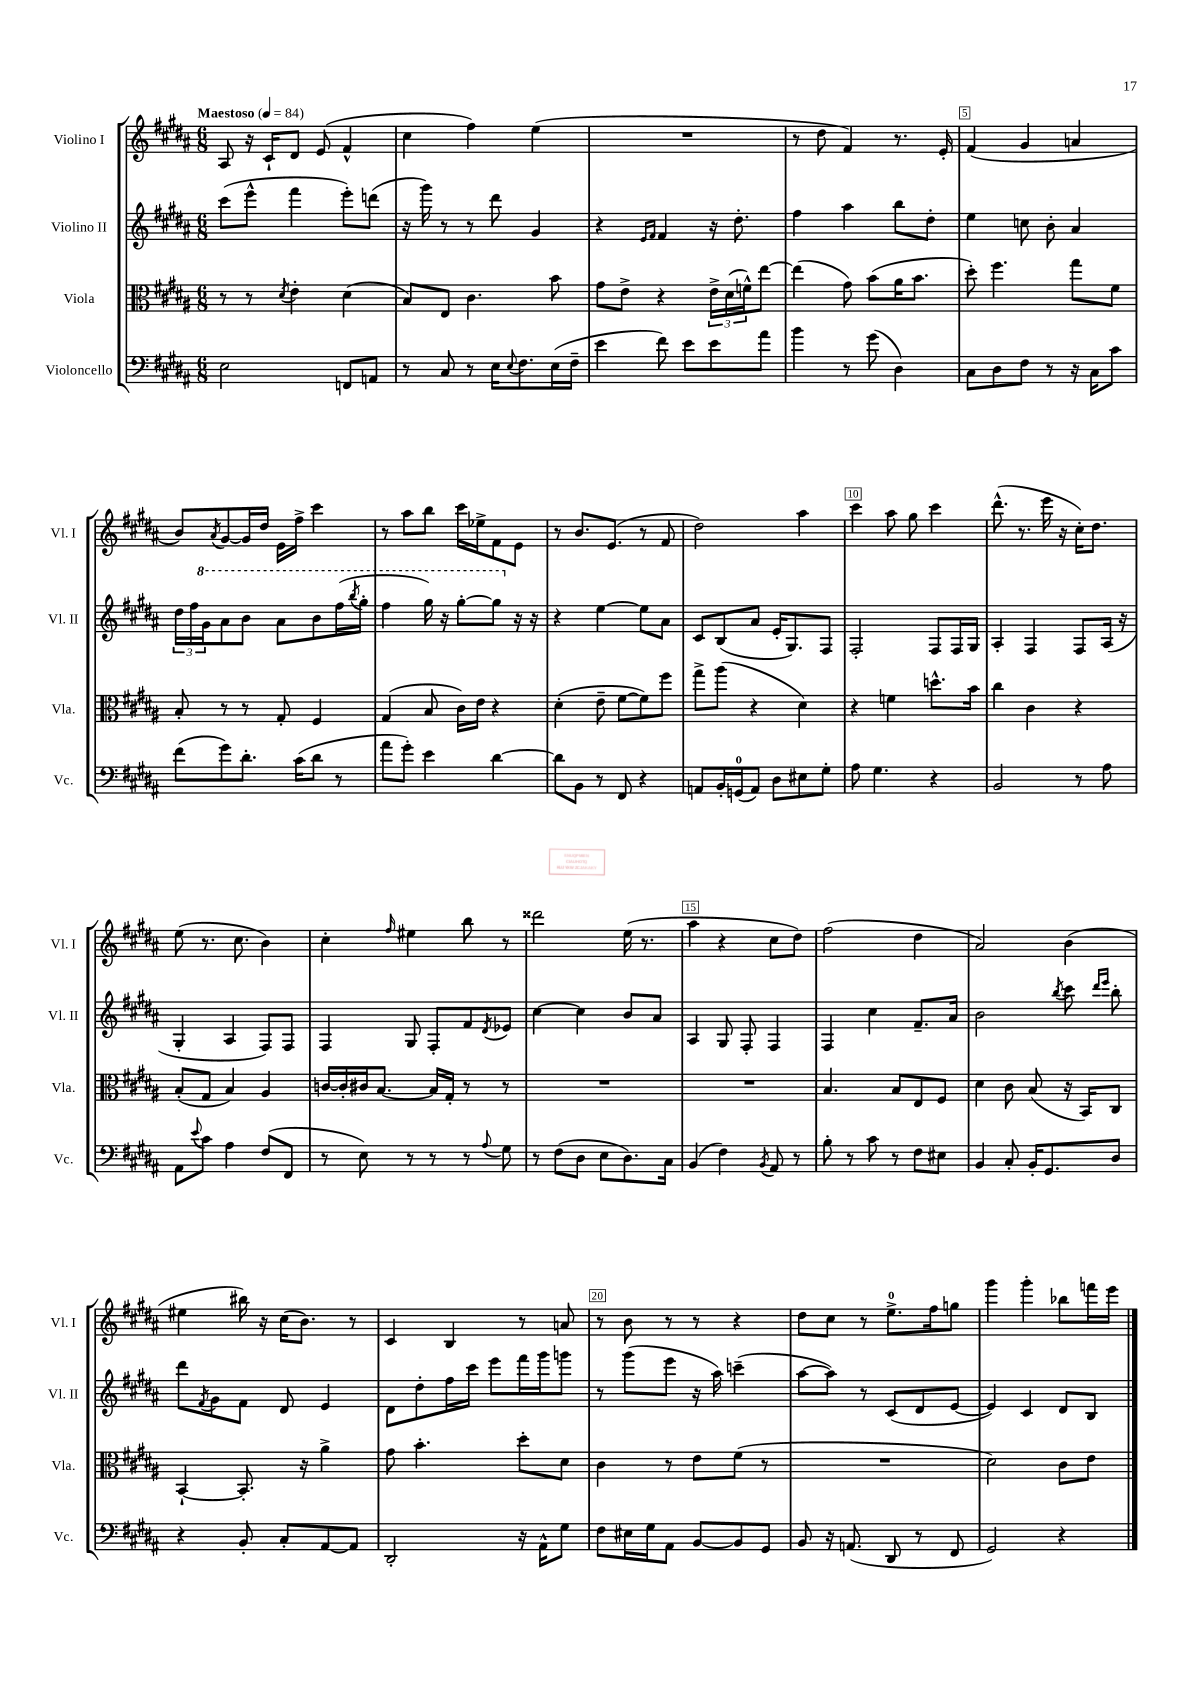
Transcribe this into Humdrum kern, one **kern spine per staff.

**kern	**kern	**kern	**kern
*staff4	*staff3	*staff2	*staff1
*clefF4	*clefC3	*clefG2	*clefG2
*k[f#c#g#d#a#]	*k[f#c#g#d#a#]	*k[f#c#g#d#a#]	*k[f#c#g#d#a#]
*M6/8	*M6/8	*M6/8	*M6/8
*MM84	*MM84	*MM84	*MM84
2E\	8r	(8ccc#\L	8A#/
.	8r	8eee^^\J	16r
.	.	.	16c#`/LK
.	8qd#/	.	.
.	4e'\	4fff#\	8d#/J
.	.	.	(8e/
8FF/L	(4d#\	8eee'\L)	4f#^^/
8AA/J	.	(8ddd\J	.
=	=	=	=
8r	8B/L)	16r	4cc#\
.	.	16ggg#\)	.
8C#/	8E/J	8r	.
8r	4.c#\	8r	4ff#\)
16E\LK	.	8ddd#\	.
8qqE/	.	.	.
8.F#\	.	.	.
.	.	4g#/	(4ee\
(16E\L	8b\	.	.
16F#~\JJ	.	.	.
=	=	=	=
4e\	8g#\L	4r	2.r
.	8e^\J	.	.
.	.	16qqe/LL	.
.	.	16qqf#/JJ	.
8f#\)	4r	4f#/	.
8e\L	.	.	.
8e\	24e^\LL	16r	.
.	(24d#\	.	.
.	.	8.dd#'\	.
.	24f^^\J)	.	.
8a#\J	[8ee\J	.	.
=	=	=	=
4b\	(4ee\]	4ff#\	8r
.	.	.	8dd#\
8r	8g#\)	4aa#\	4f#/)
(8g#\	(8b\L	.	.
4D#\)	16a#\K	8bb\L	8.r
.	8.b\J	.	.
.	.	8dd#'\J	.
.	.	.	16e'/
=	=	=	=
8C#\L	8dd#'\)	4ee\	(4f#/
8D#\	4.ff#\	.	.
8F#\J	.	8cc\	4g#/
8r	.	8b'\	.
16r	8gg#\L	4a#/	4a/
16C#\LK	.	.	.
8c#\J	8f#\J	.	.
=	=	=	=
(8f#\L	8B'/	24dd#\LL	8b/L)
.	.	24ff#\	.
.	.	24gg#\J	.
.	.	.	8qa#/
8g#\)	8r	8aa#\	[8g#/
8.d#'\J	8r	8bb\J	16g#/]L
.	.	.	16dd#/JJ
.	8G#'/	8aa#\L	16e\LL
(16c#\LK	.	.	16ff#^\JJ
8d#\J	4F#/	8bb\	4ccc#\
8r	.	(16fff#\L	.
.	.	8qbbb/	.
.	.	16ggg#'\JJ	.
=	=	=	=
8a#\L	(4G#/	4fff#\	8r
8g#'\J)	.	.	8aa#\L
4e\	8B/	16ggg#\)	8bb\J
.	.	16r	.
.	16c#\LL)	[8ggg#'\L	16ccc#\LL
.	16e\JJ	.	16ee-^\J
[4d#\	4r	8ggg#\]J	8f#\
.	.	16r	8e\J
.	.	16r	.
=	=	=	=
8d#\]L	(4d#'\	4r	8r
8BB\J	.	.	8.b/L
8r	8e~\	[4ee\	.
.	.	.	(8.e/J
8FF#/	[8f#\L	.	.
4r	8f#\])	8ee\]L	8r
.	8ff#\J	8a#\J	8f#/
=	=	=	=
8AA/L	8gg#^\L	8c#/L	2dd#\)
16BB'/L	(8aa#\J	(8B/	.
(16GG/J	.	.	.
8AA/J)	4r	8a#/J	.
8D#\L	.	16e'/LK	.
.	.	8.G#/)	.
8E#\	4d#\)	.	4aa#\
8G#'\J	.	8F#/J	.
=	=	=	=
8A#\	4r	2F#'/	4ccc#\
4.G#\	.	.	.
.	4f\	.	8aa#\
.	.	.	8gg#\
4r	8.dd^^\L	8F#/L	4ccc#\
.	.	16F#/L	.
.	16b\Jk	16G#/JJ	.
=	=	=	=
2BB/	4cc#\	4A#'/	(8.ddd#^^\
.	.	.	8.r
.	4c#\	4F#/	.
.	.	.	16eee\
.	.	.	16r
8r	4r	8F#/L	16cc#'\LK)
.	.	.	8.dd#\J
8A#\	.	(16A#/Jk	.
.	.	16r	.
=	=	=	=
8AA#\L	(8B'/L	4G#'/	(8ee\
8qqe/	.	.	.
8c#\J	8G#/J	.	8.r
4A#\	4B/)	4A#/	.
.	.	.	8.cc#\
(8F#/L	4A#/	8F#/L)	4b\)
8FF#/J	.	8F#/J	.
=	=	=	=
8r	[16c/LL	4F#/	4cc#'\
.	16c'/]	.	.
8E\)	16c#/J	.	.
.	[8.B/J	.	.
.	.	.	16qqff#/
8r	.	8G#/	4ee#\
8r	16B/]LL	8F#'/L	.
.	16G#'/JJ	.	.
8r	8r	8f#/	8bb\
8qqA#/	.	8qd#/	.
8G#\	8r	8e-/J	8r
=	=	=	=
8r	2.r	[4cc#\	2ddd##\
(8F#\L	.	.	.
8D#\J	.	4cc#\]	.
8E\L	.	.	.
8.D#\)	.	8b/L	(16ee\
.	.	.	8.r
.	.	8a#/J	.
16C#\Jk	.	.	.
=	=	=	=
(4BB/	2.r	4A#/	4aa#\
4F#\)	.	8G#/	4r
.	.	8F#'/	.
8qBB/	.	.	.
8AA#/	.	4F#/	8cc#\L
8r	.	.	8dd#\J)
=	=	=	=
8B'\	4.B/	4F#/	(2ff#\
8r	.	.	.
8c#\	.	4cc#\	.
8r	8B/L	.	.
8F#\L	8E/	8.f#~/L	4dd#\
8E#\J	8F#/J	.	.
.	.	16a#/Jk	.
=	=	=	=
4BB/	4d#\	2b\	2a#/)
8C#'/	8c#\	.	.
16BB'/LK	(8B/	.	.
8.GG#/	.	.	.
.	.	8qbb/	.
.	16r	8ccc#\	(4b\
.	16BB/LK)	.	.
.	.	16qqddd#/LL	.
.	.	16qqeee/JJ	.
8D#/J	8C#/J	8bb'\	.
=	=	=	=
4r	[4BB`/	8ddd#\L	4ee#\
.	.	8qf#/	.
.	.	8g#\	.
8BB'/	8.BB'/]	8f#\J	16bb#\)
.	.	.	16r
8C#'/L	.	8d#/	(16cc#\LK
.	16r	.	8.b\J)
[8AA#/	4a#^\	4e/	.
8AA#/]J	.	.	8r
=	=	=	=
2DD#'/	8g#\	8d#\L	4c#/
.	4.b'\	8dd#'\	.
.	.	16ff#\L	4B/
.	.	16ccc#\JJ	.
.	.	8eee\L	.
16r	8dd#'\L	16fff#\L	8r
16AA#^^\LK	.	16ggg#\J	.
8G#\J	8d#\J	8ggg\J	8a/
=	=	=	=
8F#\L	4c#\	8r	8r
16E#\L	.	(8ggg#\L	8b\
16G#\J	.	.	.
8AA#\J	8r	8eee\J	8r
[8BB/L	8e\L	16r	8r
.	.	16aa#\)	.
8BB/]	(8f#\J	(4ccc~\	4r
8GG#/J	8r	.	.
=	=	=	=
8BB/	2.r	[8aa#\L	8dd#\L
16r	.	8aa#\]J)	8cc#\J
(8.AA/	.	.	.
.	.	8r	8r
8DD#/	.	(8c#/L	8.ee^\L
8r	.	8d#/	.
.	.	.	16ff#\k
8FF#/	.	[8e/J	8gg\J
=	=	=	=
2GG#/)	2d#\)	4e/])	4ggg#\
.	.	4c#/	4ggg#'\
4r	8c#\L	8d#/L	8bb-\L
.	8e\J	8B/J	16fff\L
.	.	.	16eee\JJ
==	==	==	==
*-	*-	*-	*-
